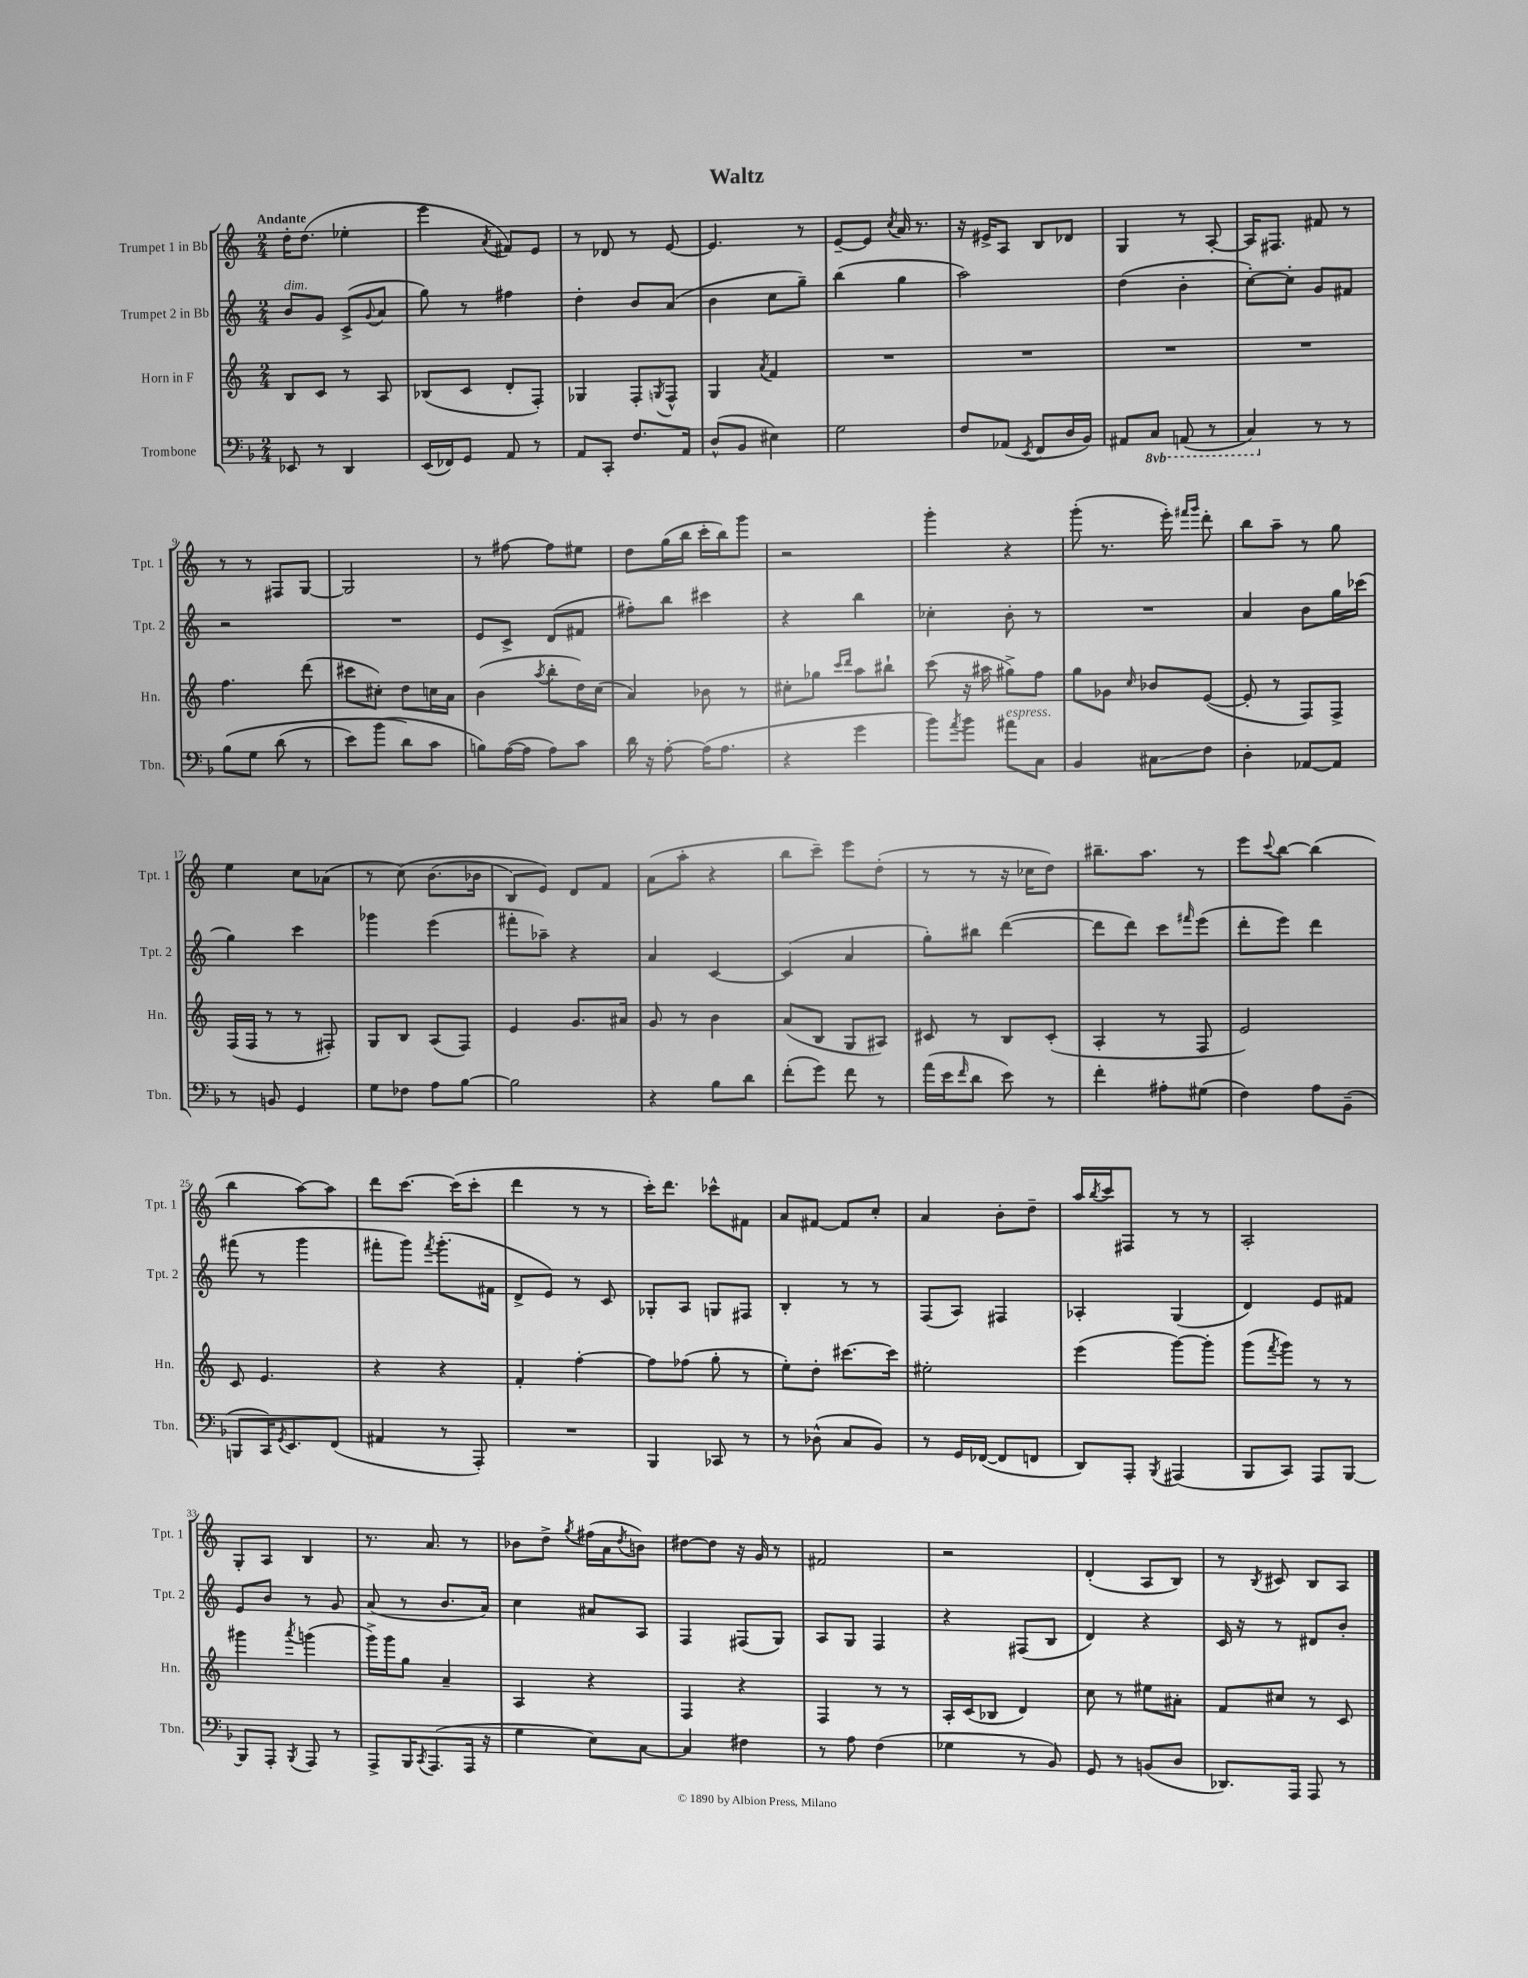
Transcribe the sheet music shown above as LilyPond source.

\header { title = "Waltz" }
<<
\new StaffGroup <<
\new Staff = "s0" \with { instrumentName = "Trumpet 1 in Bb" shortInstrumentName = "Tpt. 1" } {
    \clef treble \key c \major \numericTimeSignature \time 2/4 \tempo "Andante"
    d''16-. d''8.( ees''4-. |
    e'''4 \acciaccatura { a'8 } fis'8) e'8 |
    r8 des'8 r8 e'8~ |
    e'4. r8 |
    e'8~-- e'8 \acciaccatura { c''8 } a'16 r8. |
    r16 eis'16-> a8 b8 des'8 |
    g4 r8 a8~-. |
    a16 fis8. fis'8 r8 |
    r8 r8 fis8 g8~ |
    g2 |
    r8 fis''8~ fis''8 eis''8 |
    d''8 g''16( b''16 c'''16-. b''16) g'''8 |
    r2 |
    g'''4-. r4 |
    g'''8-.( r8. e'''16-.) \grace { fis'''16 g'''16 } d'''8-. |
    b''8 a''8-- r8 g''8 |
    e''4 c''8 aes'8( |
    r8 c''8)\( b'8.( bes'16 |
    b8) e'8\) d'8 f'8 |
    a'8( a''8-. r4 |
    b''8 c'''8--) e'''8 d''8-.( |
    r8 r8 r16 ces''16 d''8) |
    bis''8.-- a''8. r8 |
    e'''8 \appoggiatura { c'''8 } b''8~ b''4( |
    b''4 a''8~) a''8 |
    d'''8 c'''8.~ c'''16( c'''8-. |
    d'''4 r8 r8 |
    c'''16-.) d'''8. ces'''8-^ fis'8 |
    a'8 fis'8~ fis'8 c''8-. |
    a'4 b'8-. d''8-- |
    a''16 \acciaccatura { b''8 } c'''16 fis8 r8 r8 |
    a2-. |
    g8-. a8 b4 |
    r8. a'8. r8 |
    bes'8 d''8-> \acciaccatura { g''8 } fis''16( a'16 \acciaccatura { d''8 } b'8) |
    dis''8~ dis''8 r16 g'16 r8 |
    fis'2 |
    r2 |
    d'4-.( a8 b8) |
    r8 \acciaccatura { b8 } cis'8 b8 a8 \bar "|." |
}
\new Staff = "s1" \with { instrumentName = "Trumpet 2 in Bb" shortInstrumentName = "Tpt. 2" } {
    \clef treble \key c \major \numericTimeSignature \time 2/4
    b'8^\markup { \italic "dim." } g'8 c'8->( \appoggiatura { g'8 } a'8 |
    g''8) r8 fis''4 |
    d''4-. b'8 a'8( |
    b'4 c''8 g''8--) |
    b''4( g''4 |
    a''2) |
    d''4( b'4-. |
    c''8~-.) c''8-. g'8 fis'8 |
    r2 |
    R2 |
    e'8 c'8-> d'8( fis'8 |
    fis''8-.) b''8 cis'''4 |
    r4 b''4 |
    ces''4-. b'8-. r8 |
    R2 |
    a'4 b'8 g''16 ces'''16( |
    g''4) c'''4 |
    ges'''4 e'''4( |
    fis'''8-. aes''8--) r4 |
    a'4 c'4~ |
    c'4( a'4 |
    g''8-.) bis''8 d'''4~( |
    d'''8 d'''8) c'''8 \grace { fis'''16 } e'''8( |
    d'''8-. e'''8) d'''4 |
    fis'''8( r8 g'''4 |
    fis'''8-. g'''8) \acciaccatura { fis'''8 } g'''8.-.( fis'16 |
    d'8-> e'8) r8 c'8 |
    ges8-. a8 g8 fis8 |
    b4-. r8 r8 |
    f8( a8) fis4 |
    aes4-. g4( |
    d'4) e'8 fis'8 |
    e'8 b'8 r8 g'8 |
    a'8( r8 b'8. a'16) |
    c''4 ais'8 a8 |
    f4 fis8( g8) |
    a8 g8 f4 |
    r4 fis8( b8 |
    d'4) r4 |
    c'16 r16 r8 dis'8 b'8-. \bar "|." |
}
\new Staff = "s2" \with { instrumentName = "Horn in F" shortInstrumentName = "Hn." } {
    \clef treble \key c \major \numericTimeSignature \time 2/4
    b8 c'8 r8 a8 |
    bes8( c'8 d'8-. f8-.) |
    ges4 f8-. \acciaccatura { g8 } f8-^ |
    g4 \acciaccatura { a'8 } f'4 |
    R2 |
    R2 |
    R2 |
    R2 |
    f''4. d'''8( |
    cis'''8 cis''8-.) d''8 c''16 a'16 |
    b'4( \acciaccatura { a''8 } b''8-. d''16) c''16( |
    a'4) bes'8 r8 |
    cis''8-. ges''8 \grace { c'''16 d'''16 } a''8 bis''8-! |
    c'''8( r16 ais''16 gis''8->) f''8 |
    g''8 ges'8 \grace { c''16 } bes'8 e'8~( |
    e'8-. r8 f8) f8-> |
    f16( f16 r8 r8 fis8-.) |
    g8 b8 a8( f8) |
    e'4 g'8. ais'16 |
    g'8 r8 b'4 |
    a'8( b8 g8 ais8) |
    cis'8 r8 b8 cis'8-.( |
    a4-. r8 f8 |
    e'2) |
    c'8 e'4. |
    r4 r4 |
    f'4-. f''4~-. |
    f''8 fes''8( g''8-. r8 |
    e''8-.) d''8-. cis'''8.~ cis'''16 |
    eis''2-. |
    e'''4( g'''8~) g'''8-. |
    g'''8( \acciaccatura { f'''8 } g'''8) r8 r8 |
    gis'''4 \acciaccatura { a'''8 } g'''4( |
    g'''16->) g'''16 g''8 a'4-- |
    a4 r4 |
    f4 r4 |
    f4 r8 r8 |
    a16-. c'16( bes8 d'4) |
    c''8 r8 eis''8 ais'8-. |
    f'8 cis''8 r8 c'8 \bar "|." |
}
\new Staff = "s3" \with { instrumentName = "Trombone" shortInstrumentName = "Tbn." } {
    \clef bass \key f \major \numericTimeSignature \time 2/4 \set Staff.ottavationMarkups = #ottavation-simple-ordinals
    ees,8 r8 d,4 |
    e,16( fes,16) g,8 a,8 r8 |
    a,8 c,8-. f8. a,16 |
    d8-^( bes,8 eis4) |
    g2 |
    f8 aes,8( \acciaccatura { e,8 } f,8 d16 bes,16) |
    ais,8 \ottava #-1 c,8 a,,!8( r8 |
    c,4) \ottava #0 r8 r8 |
    bes8\( g8 d'8( r8 |
    e'8) bes'8( d'8\) c'8 |
    b8) a16~( a16 a8) c'8 |
    d'16 r16 a8~-. a16( a8. |
    r4 g'4 |
    bes'8) \acciaccatura { a'8 } bes'8 ais'8^\markup { \italic "espress." } c8 |
    bes,4 cis8\glissando f8 |
    d4-. aes,8~ aes,8 |
    r8 b,8 g,4 |
    g8 fes8 a8 bes8~ |
    bes2 |
    r4 bes8 d'8 |
    f'8-.( g'8) f'8 r8 |
    a'16( e'16 \grace { f'16 } d'8 e'8) r8 |
    f'4-. ais8-. gis8( |
    f4) a8 bes,8--( |
    b,,8 c,16) \acciaccatura { g,8 } e,8. f,8( |
    ais,4 r8 a,,8-.) |
    R2 |
    bes,,4 ces,8 r8 |
    r8 des8-^( c8 bes,8) |
    r8 g,16 fes,16~( fes,8 f,8 |
    d,8) a,,8-. \acciaccatura { bes,,8 } ais,,4( |
    bes,,8 c,8) a,,8 bes,,8~ |
    bes,,8 a,,8-. \acciaccatura { bes,,8 } a,,8 r8 |
    a,,8-> bes,,16 \acciaccatura { c,8 } a,,8.( a,,16 r16 |
    g4 e8) c8~ |
    c4 fis4 |
    r8 a8 f4( |
    ges4 r8 bes,8) |
    g,8 r8 b,8( d8 |
    des,8.) a,,16 a,,8 r8 \bar "|." |
}
>>
>>
